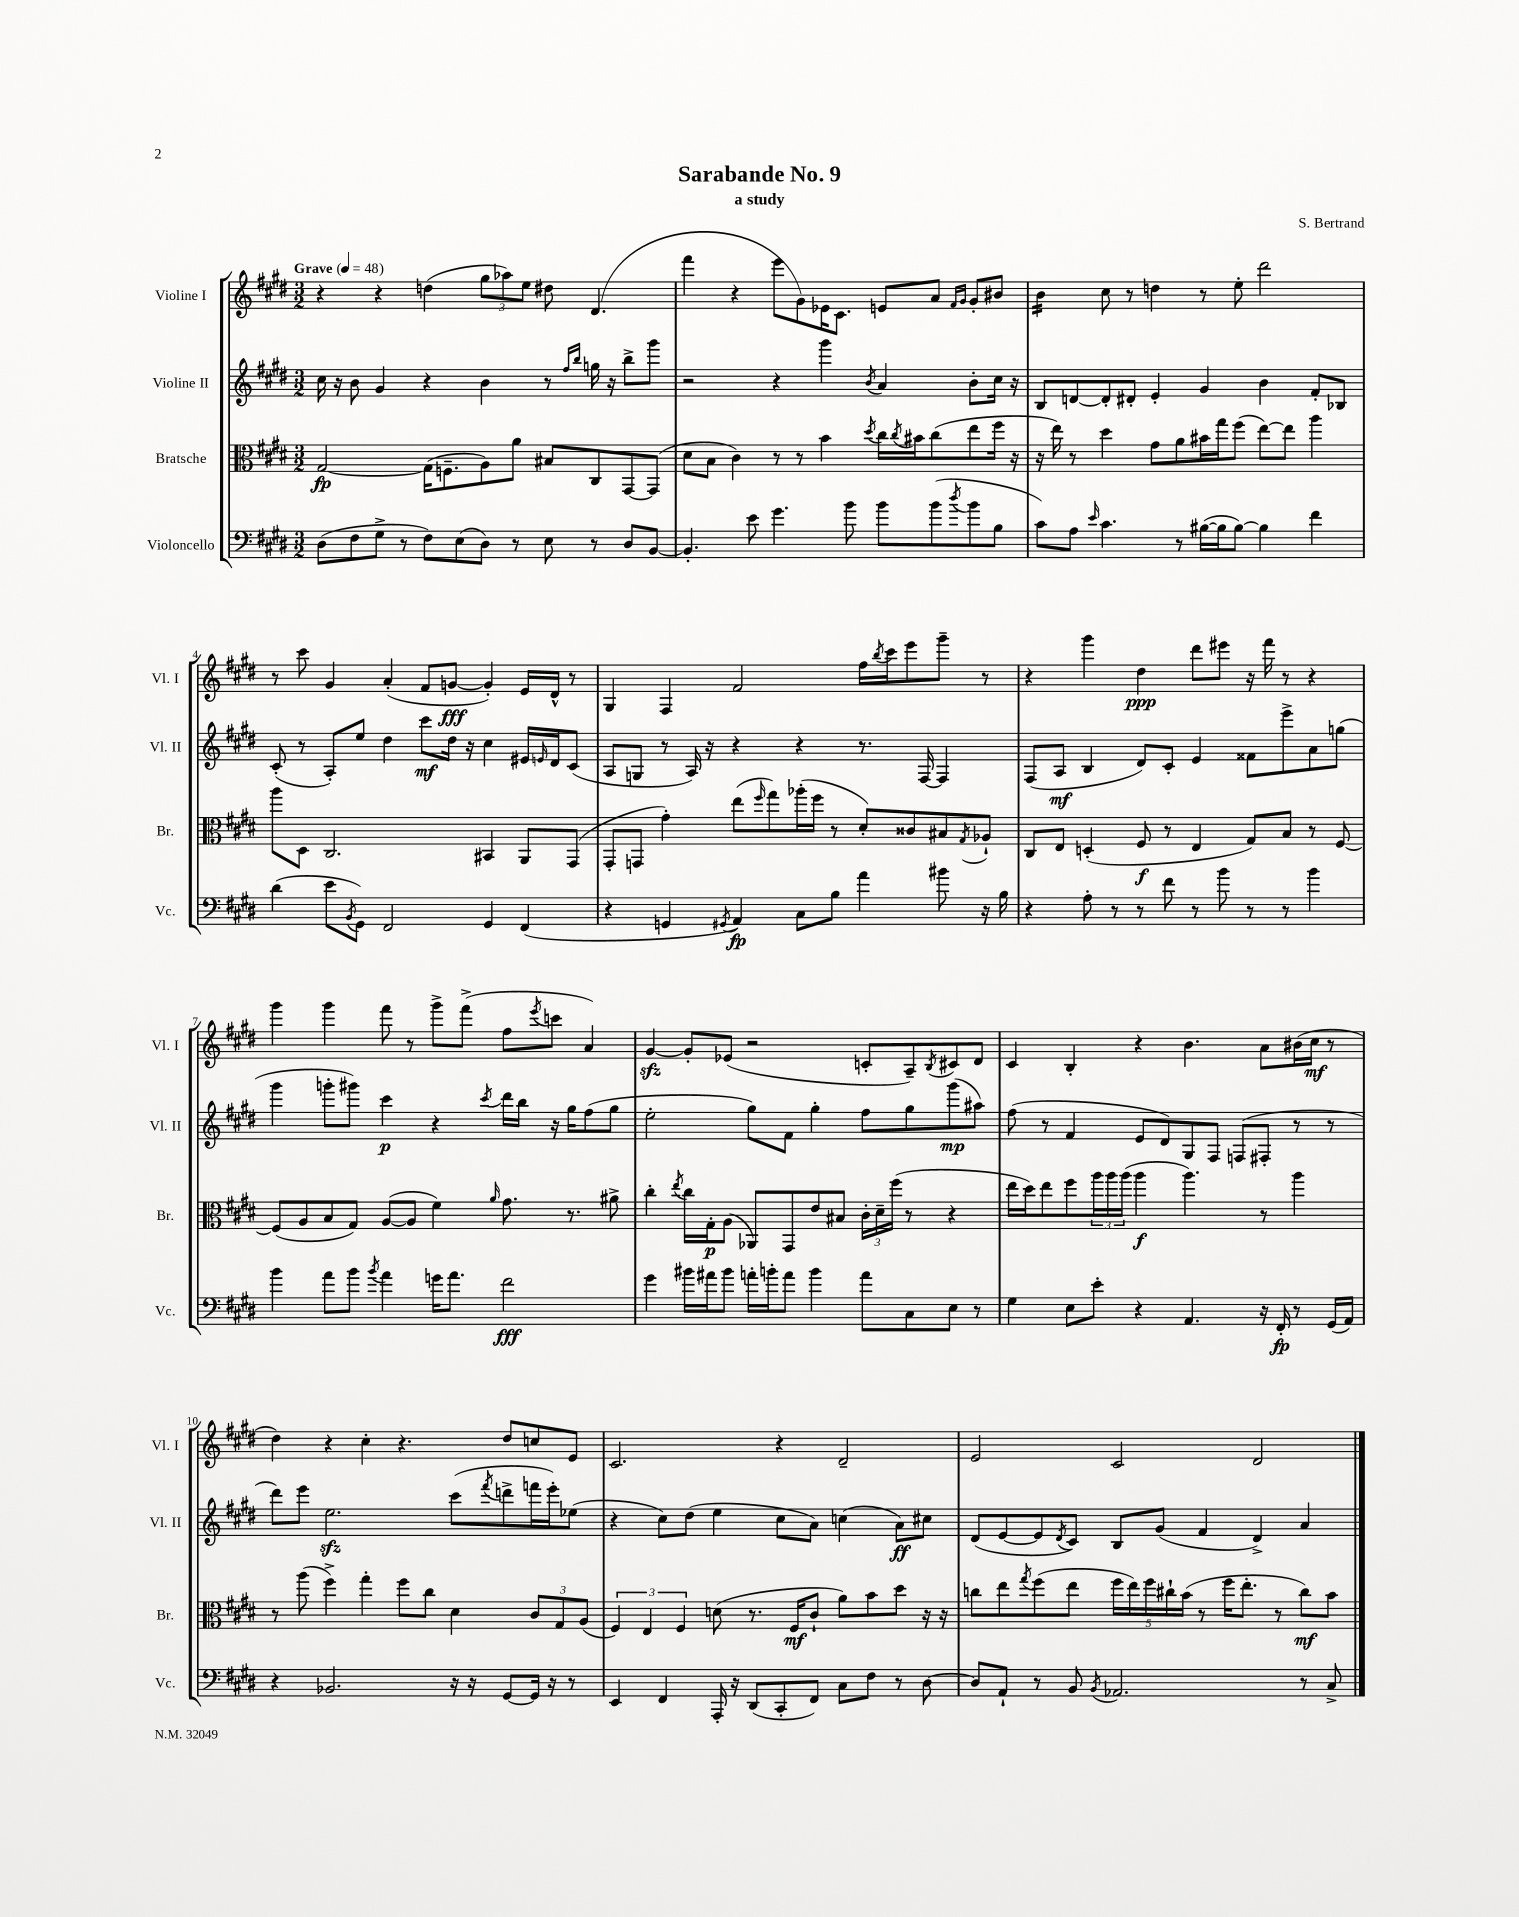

**kern	**dynam	**kern	**dynam	**kern	**dynam	**kern	**dynam
*part4	*part4	*part3	*part3	*part2	*part2	*part1	*part1
*staff4	*staff4	*staff3	*staff3	*staff2	*staff2	*staff1	*staff1
*I"Violoncello	*	*I"Bratsche	*	*I"Violine II	*	*I"Violine I	*
*I'Vc.	*	*I'Br.	*	*I'Vl. II	*	*I'Vl. I	*
*clefF4	*	*clefC3	*	*clefG2	*	*clefG2	*
*k[f#c#g#d#]	*	*k[f#c#g#d#]	*	*k[f#c#g#d#]	*	*k[f#c#g#d#]	*
*M3/2	*	*M3/2	*	*M3/2	*	*M3/2	*
*MM48	*	*MM48	*	*MM48	*	*MM48	*
=1	=1	=1	=1	=1	=1	=1	=1
!	!	!	!	!	!	!LO:TX:a:B:t=Grave	!
(8D#\L	.	[2G#/	fp	16cc#\	.	4r	.
.	.	.	.	16r	.	.	.
8F#\	.	.	.	8b\	.	.	.
8G#^\J	.	.	.	4g#/	.	4r	.
8r	.	.	.	.	.	.	.
8F#\L)	.	(16G#\KL]	.	4r	.	(4ddn\	.
.	.	8.Fn~\	.	.	.	.	.
(8E\	.	.	.	.	.	.	.
8D#\J)	.	8A\)	.	4b\	.	12gg#\L	.
.	.	.	.	.	.	12aa-X\)	.
8r	.	8a\J	.	.	.	.	.
.	.	.	.	.	.	12ee\J	.
8E\	.	8B#X/L	.	8r	.	8dd#X\	.
.	.	.	.	16qqff#/LL	.	.	.
.	.	.	.	16qqbb/JJ	.	.	.
8r	.	8C#/	.	16ggn\	.	(4.d#/	.
.	.	.	.	16r	.	.	.
8D#/L	.	[8GG#/	.	8bb^\L	.	.	.
[8BB/J	.	(8GG#/J]	.	8ggg#\J	.	.	.
=2	=2	=2	=2	=2	=2	=2	=2
4.BB'/]	.	8d#\L	.	2r	.	4fff#\	.
.	.	8B\J	.	.	.	.	.
.	.	4c#\)	.	.	.	4r	.
8e\	.	.	.	.	.	.	.
4.g#\	.	8r	.	4r	.	8eee\L	.
.	.	8r	.	.	.	8g#\)	.
.	.	4b\	.	4ggg#\	.	16e-X\K	.
.	.	.	.	.	.	8.c#\J	.
8b\	.	.	.	.	.	.	.
.	.	8qdd#/	.	8qb/	.	.	.
8b\L	.	16cc#\LL	.	4a/	.	8en/L	.
.	.	8qcc#/	.	.	.	.	.
.	.	16b#X\J	.	.	.	.	.
(8b\	.	(8cc#\	.	.	.	8a/J	.
.	.	.	.	.	.	16qqf#/LL	.
8qdd#/	.	.	.	.	.	16qqg#/JJ	.
8b\	.	8ee\	.	8b'\L	.	8g#'/L	.
8B\J	.	16ff#\Jk	.	16cc#\Jk	.	8b#X/J	.
.	.	16r	.	16r	.	.	.
=3	=3	=3	=3	=3	=3	=3	=3
*	*	*	*	*	*	*tremolo	*
8c#\L)	.	16r	.	8B/L	.	16b\LL	.
.	.	16ee\)	.	.	.	16b\	.
8A\J	.	8r	.	[8dn/	.	16b\	.
.	.	.	.	.	.	16b\JJ	.
*	*	*	*	*	*	*Xtremolo	*
16qqe/	.	.	.	.	.	.	.
4.c#\	.	4dd#\	.	8d'/]	.	8cc#\	.
.	.	.	.	8d#X'/J	.	8r	.
.	.	8g#\L	.	4e'/	.	4ddn\	.
8r	.	8a\	.	.	.	.	.
([16B#X\LL	.	16b#X\L	.	4g#/	.	8r	.
16B#\J]	.	16gg#\J	.	.	.	.	.
[8B#\J)	.	(8ff#\J	.	.	.	8ee'\	.
4B#\]	.	[8ee\L)	.	4b\	.	2ddd#\	.
.	.	8ee\J]	.	.	.	.	.
4f#\	.	4aa\	.	8f#'/L	.	.	.
.	.	.	.	8B-X/J	.	.	.
!!LO:LB:g=z
=4	=4	=4	=4	=4	=4	=4	=4
(4d#\	.	8aa\L	.	(8c#'/	.	8r	.
.	.	8D#\J	.	8r	.	8ccc#\	.
8e\L	.	2.C#/	.	8A'/L)	.	4g#/	.
8qBB/	.	.	.	.	.	.	.
8GG#\J)	.	.	.	8ee/J	.	.	.
2FF#/	.	.	.	4dd#\	.	(4a'/	.
.	.	.	.	8ccc#\L	mf	8f#/L	.
.	.	.	.	16dd#\Jk	.	[8gn/J	fff
.	.	.	.	16r	.	.	.
4GG#/	.	4BB#X/	.	4cc#\	.	4g'/])	.
(4FF#/	.	8AA/L	.	16e#X/LL	.	16e/LL	.
.	.	.	.	16qqen/	.	.	.
.	.	.	.	16d#/J	.	16d#^^/JJ	.
.	.	(8GG#/J	.	(8c#/J	.	8r	.
=5	=5	=5	=5	=5	=5	=5	=5
4r	.	8GG#'/L	.	8A/L	.	4G#/	.
.	.	8GGn/J	.	8Gn/J	.	.	.
4GGn/	.	4g#'\)	.	8r	.	4F#/	.
.	.	.	.	16A/)	.	.	.
.	.	.	.	16r	.	.	.
8qGG#X/	.	.	.	.	.	.	.
4AA/)	fp	(8ee\L	.	4r	.	2f#/	.
.	.	16qqff#/	.	.	.	.	.
.	.	8gg#\)	.	.	.	.	.
8C#\L	.	(16aa-X'\L	.	4r	.	.	.
.	.	16ff#\JJ	.	.	.	.	.
8B\J	.	8r	.	.	.	.	.
4a\	.	8d#'/L)	.	8.r	.	16ff#\LL	.
.	.	.	.	.	.	8qbb/	.
.	.	.	.	.	.	16ccc#\J	.
.	.	8c##X/	.	.	.	8eee\	.
.	.	.	.	[16F#/	.	.	.
8b#X\	.	8B#X/	.	4F#/]	.	8ggg#~\J	.
.	.	8qG#/	.	.	.	.	.
16r	.	8A-X`/J	.	.	.	8r	.
16B\	.	.	.	.	.	.	.
=6	=6	=6	=6	=6	=6	=6	=6
4r	.	8C#/L	.	(8F#/L	.	4r	.
.	.	8E/J	.	8A/J	mf	.	.
8A'\	.	(4Dn'/	.	4B/	.	4ggg#\	.
8r	.	.	.	.	.	.	.
8r	.	8F#/	f	8d#/L)	.	4dd#\	ppp
8f#\	.	8r	.	8c#'/J	.	.	.
8r	.	4E/	.	4e/	.	8ddd#\L	.
8b\	.	.	.	.	.	8eee#X\J	.
8r	.	8G#/L)	.	8f##X\L	.	16r	.
.	.	.	.	.	.	16fff#\	.
8r	.	8B/J	.	8eee^\	.	8r	.
4b\	.	8r	.	8a\	.	4r	.
.	.	[8F#/	.	(8ggn\J	.	.	.
!!LO:LB:g=z
=7	=7	=7	=7	=7	=7	=7	=7
4b\	.	(8F#/L]	.	4ggg#\	.	4ggg#\	.
.	.	8A/	.	.	.	.	.
8a\L	.	8B/	.	8gggn'\L	.	4ggg#\	.
8b\J	.	8G#/J)	.	8ggg#X\J)	.	.	.
8qb/	.	.	.	.	.	.	.
4a\	.	([8A/L	.	4ccc#\	p	8fff#\	.
.	.	8A/J]	.	.	.	8r	.
16gn\KL	.	4f#\)	.	4r	.	8ggg#^\L	.
8.a\J	.	.	.	.	.	.	.
.	.	.	.	.	.	(8fff#^\J	.
.	.	16qqa/	.	8qccc#/	.	.	.
2f#\	fff	8.g#\	.	16ddd#\LL	.	8ff#\L	.
.	.	.	.	16bb\JJ	.	.	.
.	.	.	.	.	.	8qeee/	.
.	.	.	.	16r	.	8cccn\J	.
.	.	8.r	.	16gg#\KL	.	.	.
.	.	.	.	(8ff#\	.	4a/)	.
.	.	8a#X^\	.	8gg#\J	.	.	.
=8	=8	=8	=8	=8	=8	=8	=8
4g#\	.	4cc#'\	.	2ee'\	.	[4g#zz/	.
.	.	8qee/	.	.	.	.	.
16b#X\LL	.	16cc#\LL	.	.	.	8g#'/L]	.
16a#X\J	.	16G#'\J	p	.	.	.	.
8b#\J	.	(8A\J	.	.	.	(8e-X/J	.
16an'\LL	.	8AA-X/L)	.	8gg#\L)	.	2r	.
16bn'\J	.	.	.	.	.	.	.
8a\J	.	8GG#/	.	8f#\J	.	.	.
4b\	.	8e/	.	4gg#'\	.	.	.
.	.	8B#X/J	.	.	.	.	.
8a\L	.	24c#'\LL	.	8ff#\L	.	8cn'/L	.
.	.	24d#~\	.	.	.	.	.
.	.	(24ff#\JJ	.	.	.	.	.
8C#\	.	8r	.	8gg#\	.	8A~/)	.
.	.	.	.	.	.	8qB/	.
8E\J	.	4r	.	(8ggg#\	mp	8c#X/	.
8r	.	.	.	8aa#X\J)	.	8d#/J	.
=9	=9	=9	=9	=9	=9	=9	=9
4G#\	.	16ee\LL	.	(8ff#\	.	4c#/	.
.	.	16dd#\J)	.	.	.	.	.
.	.	8ee\	.	8r	.	.	.
8E\L	.	8ff#\	.	4f#/	.	4B'/	.
8e'\J	.	24aa\L	.	.	.	.	.
.	.	24aa\	.	.	.	.	.
.	.	(24aa\JJ	.	.	.	.	.
4r	.	4aa\	f	8e/L	.	4r	.
.	.	.	.	8d#/)	.	.	.
4.AA/	.	4.aa\)	.	8G#/	.	4.b\	.
.	.	.	.	8F#/J	.	.	.
.	.	.	.	(8Fn/L	.	.	.
16r	.	8r	.	8F#X'/J	.	8a\L	.
16FF#'/	fp	.	.	.	.	.	.
8r	.	4aa\	.	8r	.	(16b#X\L	.
.	.	.	.	.	.	16cc#\JJ	mf
(16GG#/LL	.	.	.	8r	.	8r	.
16AA/JJ)	.	.	.	.	.	.	.
!!LO:LB:g=z
=10	=10	=10	=10	=10	=10	=10	=10
4r	.	8r	.	8ddd#\L)	.	4dd#\)	.
.	.	(8aa\	.	8eee\J	.	.	.
2.BB-X/	.	4ff#^\)	.	2.eezz\	.	4r	.
.	.	4gg#'\	.	.	.	4cc#'\	.
.	.	8ff#\L	.	.	.	4.r	.
.	.	8cc#\J	.	.	.	.	.
16r	.	4d#\	.	(8ccc#\L	.	.	.
16r	.	.	.	.	.	.	.
.	.	.	.	8qfff#/	.	.	.
[8GG#/L	.	.	.	8dddn^\	.	8dd#/L	.
16GG#/Jk]	.	12c#/L	.	16fffn\L	.	8ccn/	.
16r	.	.	.	16eee'\J)	.	.	.
.	.	12G#/	.	.	.	.	.
8r	.	.	.	(8ee-X\J	.	8e/J	.
.	.	(12A/J	.	.	.	.	.
=11	=11	=11	=11	=11	=11	=11	=11
4EE/	.	6F#/)	.	4r	.	2.c#/	.
.	.	6E/	.	.	.	.	.
4FF#/	.	.	.	8cc#\L)	.	.	.
.	.	6F#/	.	.	.	.	.
.	.	.	.	(8dd#\J	.	.	.
16AAA'/	.	(8dn\	.	4ee\	.	.	.
16r	.	.	.	.	.	.	.
(8DD#/L	.	8.r	.	.	.	.	.
8CC#'/	.	.	.	8cc#\L	.	4r	.
.	.	16F#/KL	mf	.	.	.	.
8FF#/J)	.	8c#`/J	.	8a\J)	.	.	.
8C#\L	.	8a\L)	.	(4ccn\	.	2d#~/	.
8F#\J	.	8b\	.	.	.	.	.
8r	.	8dd#\J	.	8a\L)	ff	.	.
[8D#\	.	16r	.	8cc#X\J	.	.	.
.	.	16r	.	.	.	.	.
=12	=12	=12	=12	=12	=12	=12	=12
8D#/L]	.	8ccn\L	.	(8d#/L	.	2e/	.
8AA`/J	.	8ee\	.	[8e/	.	.	.
.	.	8qgg#/	.	.	.	.	.
8r	.	(8ff#\	.	8e/]	.	.	.
.	.	.	.	8qd#/	.	.	.
8BB/	.	8ee\J	.	8c#/J)	.	.	.
8qBB/	.	.	.	.	.	.	.
2.AA-X/	.	20ff#\LL	.	8B/L	.	2c#/	.
.	.	20ee\)	.	.	.	.	.
.	.	20ff#\	.	.	.	.	.
.	.	.	.	(8g#/J	.	.	.
.	.	20cc#X`\	.	.	.	.	.
.	.	(20b\JJ	.	.	.	.	.
.	.	8r	.	4f#/	.	.	.
.	.	16ff#\KL	.	.	.	.	.
.	.	8.ee'\J	.	.	.	.	.
.	.	.	.	4d#^/)	.	2d#/	.
.	.	8r	.	.	.	.	.
8r	.	8cc#\L)	mf	4a/	.	.	.
8C#^/	.	8b\J	.	.	.	.	.
==	==	==	==	==	==	==	==
*-	*-	*-	*-	*-	*-	*-	*-
